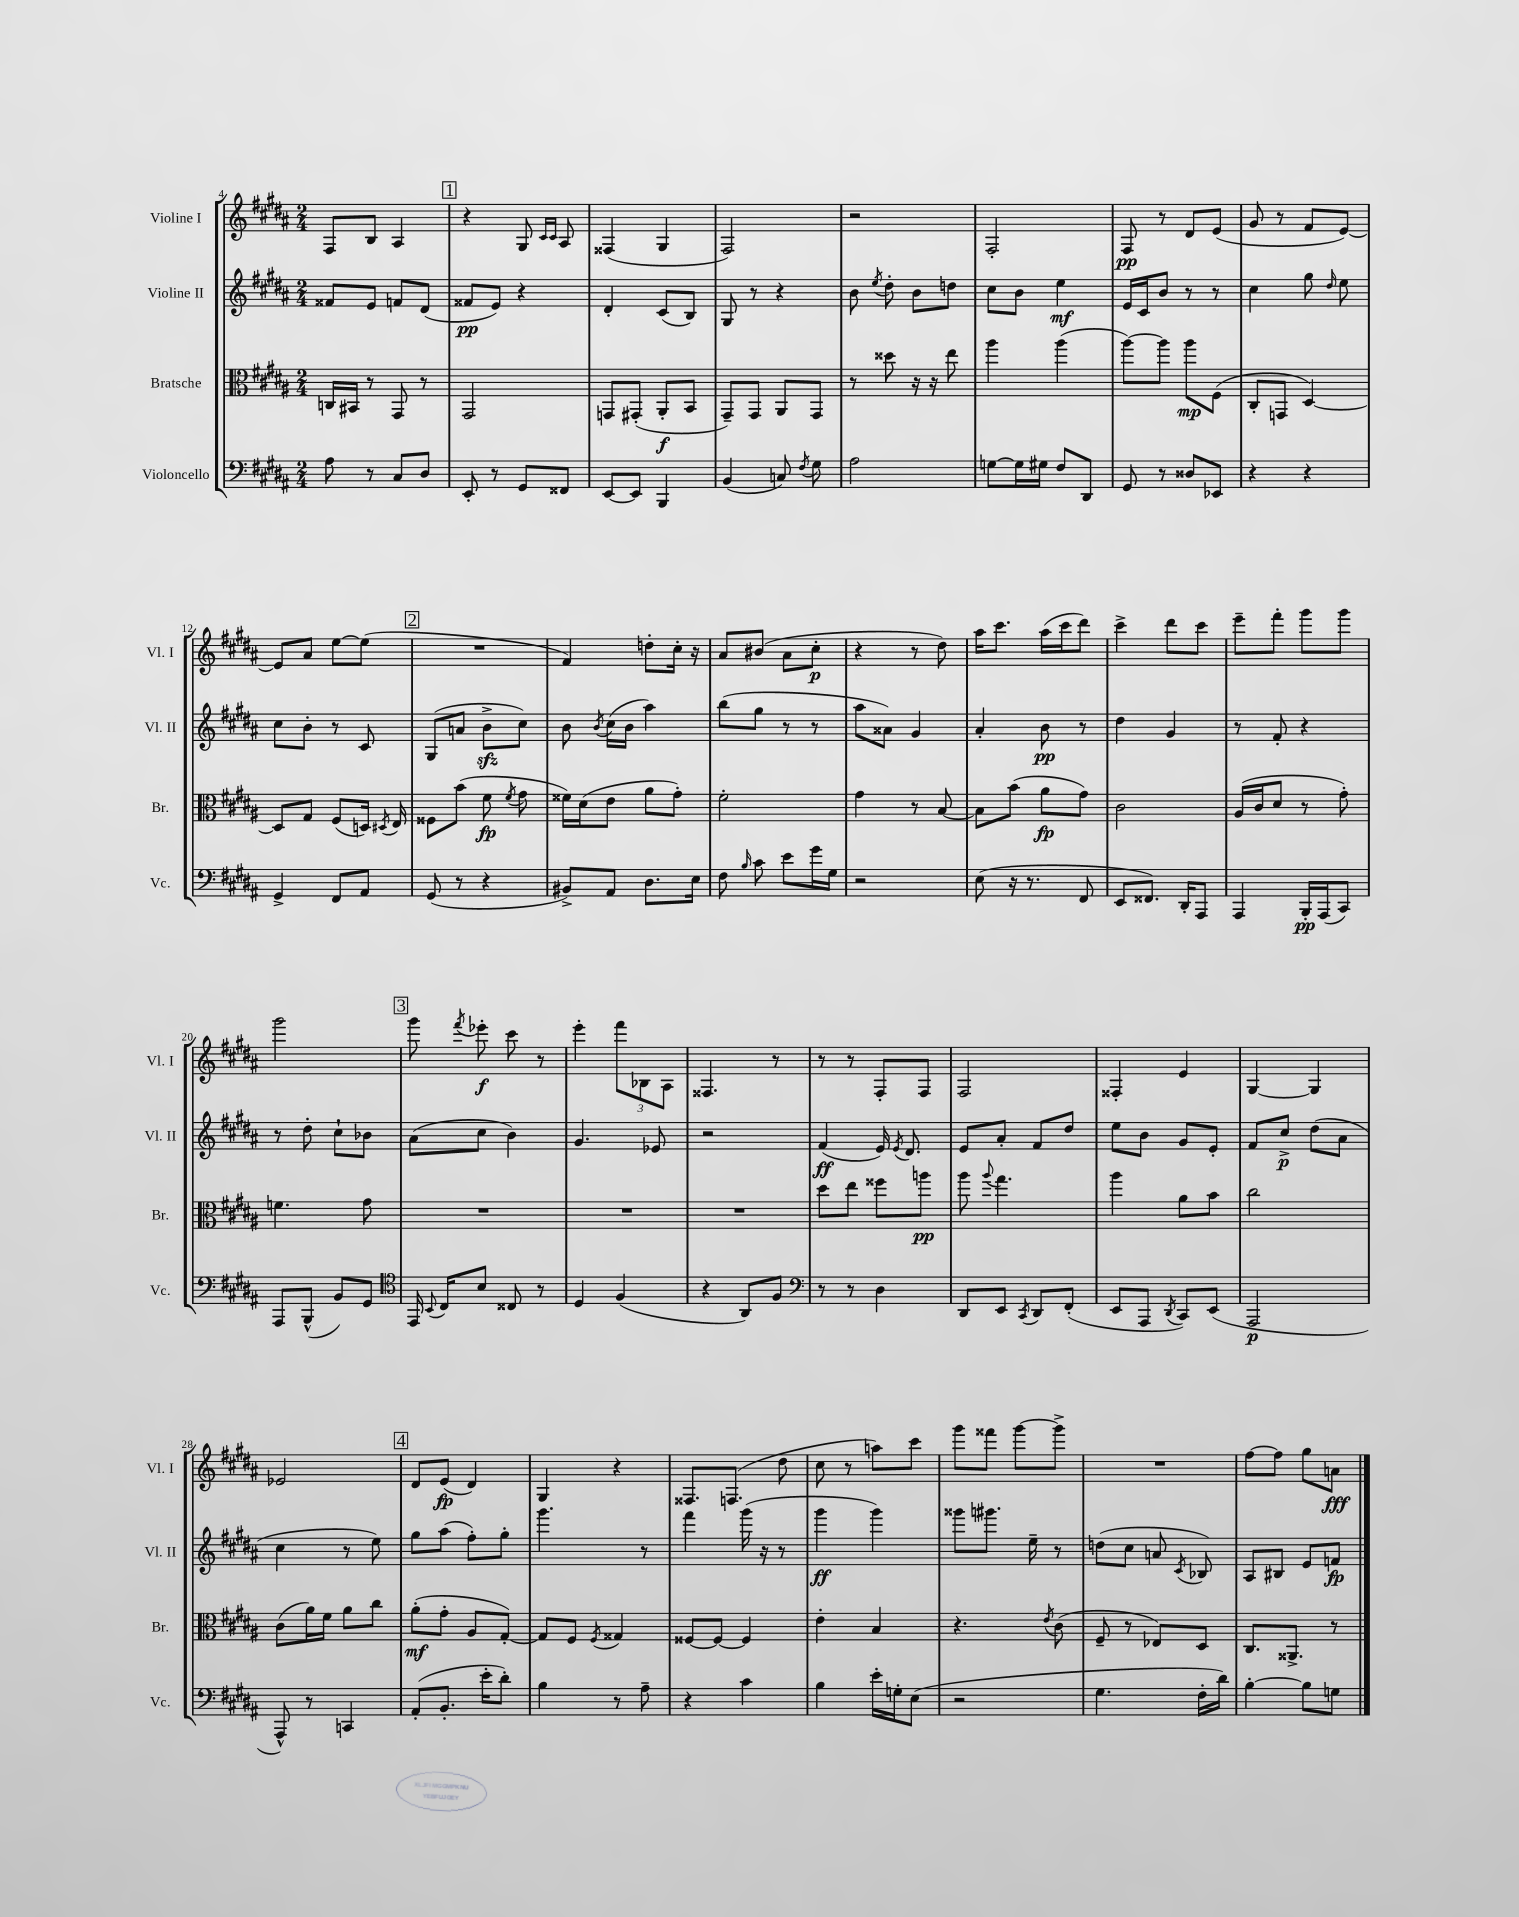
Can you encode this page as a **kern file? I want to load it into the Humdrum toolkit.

**kern	**kern	**kern	**kern
*staff4	*staff3	*staff2	*staff1
*clefF4	*clefC3	*clefG2	*clefG2
*k[f#c#g#d#a#]	*k[f#c#g#d#a#]	*k[f#c#g#d#a#]	*k[f#c#g#d#a#]
*M2/4	*M2/4	*M2/4	*M2/4
8A#	16C	8f##	8F#
.	16BB#	.	.
8r	8r	8e	8B
8C#	8GG#	8f	4A#
8D#	8r	(8d#	.
=	=	=	=
8EE'	2GG#	8f##	4r
8r	.	8e)	.
8GG#	.	4r	8G#
.	.	.	16qqc#
.	.	.	16qqc#
8FF##	.	.	8A#
=	=	=	=
[8EE	8GG	4d#'	(4F##
8EE]	(8GG#'	.	.
4BBB	8AA#'	(8c#	4G#
.	8BB	8B)	.
=	=	=	=
(4BB	8GG#~)	8G#	2F#)
.	8GG#	8r	.
8C)	8AA#	4r	.
8qF#	.	.	.
8G#	8GG#	.	.
=	=	=	=
2A#	8r	8b	2r
.	.	8qee	.
.	8dd##	8dd#'	.
.	16r	8b	.
.	16r	.	.
.	8ee	8dd	.
=	=	=	=
[8G	4aa#	8cc#	2F#'
16G]	.	8b	.
16G#	.	.	.
8F#	(4aa#	4ee	.
8DD#	.	.	.
=	=	=	=
8GG#	[8aa#)	16e	8F#
.	.	16c#	.
8r	8aa#]	8b	8r
8D##	8aa#	8r	8d#
8EE-	(8F#	8r	(8e
=	=	=	=
4r	8C#'	4cc#	8g#
.	8GG	.	8r
4r	[4D#)	8gg#	8f#
.	.	16qqdd#	.
.	.	8ee	[8e)
=	=	=	=
4GG#^	8D#]	8cc#	8e]
.	8G#	8b'	8a#
8FF#	(8F#	8r	[8ee
8AA#	16D)	8c#	(8ee]
.	8qD#	.	.
.	16E	.	.
=	=	=	=
(8GG#	8F##	(8G#	2r
8r	(8b	8a	.
4r	8f#	8b^	.
.	8qf#	.	.
.	8g#	8cc#)	.
=	=	=	=
8BB#^)	16f##)	8b	4f#)
.	(16d#	.	.
.	.	8qb	.
8AA#	8e	(16cc#	.
.	.	16b	.
8.D#	8a#	4aa#)	8dd'
.	8g#')	.	16cc#'
16E	.	.	16r
=	=	=	=
8F#	2f#'	(8bb	8a#
16qqB	.	.	.
8c#	.	8gg#	(8b#
8e	.	8r	8a#
16g#	.	8r	8cc#'
16G#	.	.	.
=	=	=	=
2r	4g#	8aa#	4r
.	.	8a##)	.
.	8r	4g#	8r
.	[8B	.	8dd#)
=	=	=	=
(8E	8B]	4a#'	16aa#
.	.	.	8.ccc#
16r	(8b	.	.
8.r	.	.	.
.	8a#	8b	(16aa#
.	.	.	16ccc#
8FF#	8g#)	8r	8ddd#)
=	=	=	=
8EE	2c#	4dd#	4ccc#^
8.FF##)	.	.	.
.	.	4g#	8ddd#
16DD#'	.	.	.
8AAA#	.	.	8ccc#
=	=	=	=
4AAA#	(16A#	8r	8eee~
.	16c#	.	.
.	8d#	8f#'	8fff#'
16BBB'	8r	4r	8ggg#
(16AAA#	.	.	.
8CC#)	8g#')	.	8ggg#
=	=	=	=
8AAA#	4.f	8r	2ggg#
(8BBB^^	.	8dd#'	.
8BB)	.	8cc#`	.
8GG#	8g#	8b-	.
=	=	=	=
*clefC4	*	*	*
16EE	2r	(8a#	8ggg#
8qqBB	.	.	.
16C#	.	.	.
.	.	.	8qfff#
8B	.	8cc#	8eee-'
8C##	.	4b)	8ccc#
8r	.	.	8r
=	=	=	=
4D#	2r	4.g#	4eee'
(4F#	.	.	12fff#
.	.	.	12B-
.	.	8e-	.
.	.	.	12A#
=	=	=	=
4r	2r	2r	4.F##
8AA#)	.	.	.
8F#	.	.	8r
=	=	=	=
*clefF4	*	*	*
8r	8dd#	(4f#	8r
8r	8ee	.	8r
4D#	8ff##	16e)	8F#'
.	.	8qe	.
.	.	8.d#	.
.	8aa	.	8F#
=	=	=	=
8DD#	8aa#	8e	2F#
.	8qqaa#	.	.
8EE	4.gg#	8a#'	.
8qCC#	.	.	.
8DD#	.	8f#	.
(8FF#'	.	8dd#	.
=	=	=	=
8EE	4aa#	8ee	4F##'
8AAA#	.	8b	.
8qDD#	.	.	.
8CC#)	8a#	8g#	4e
(8EE	8b	8e'	.
=	=	=	=
2AAA#	2cc#	8f#	[4G#
.	.	8cc#^	.
.	.	(8dd#	4G#]
.	.	8a#	.
=	=	=	=
8AAA#^^)	(8c#	4cc#	2e-
8r	16a#)	.	.
.	16f#	.	.
4CC	8a#	8r	.
.	8cc#	8ee)	.
=	=	=	=
(8AA#'	(8a#'	8gg#	8d#
8.BB'	8g#'	(8aa#	(8e
.	8A#	8ff#')	4d#)
16e'	.	.	.
8d#')	[8G#')	8gg#'	.
=	=	=	=
4B	8G#]	4.ggg#	4G#
.	8F#	.	.
.	8qF#	.	.
8r	4G##	.	4r
8A#~	.	8r	.
=	=	=	=
4r	[8F##	4fff#	8.F##
.	8F##_	.	.
.	.	.	(8.F
4c#	4F##]	(16ggg#	.
.	.	16r	.
.	.	8r	8dd#
=	=	=	=
4B	4e'	4ggg#	8cc#
.	.	.	8r
16e'	4B	4ggg#)	8aa)
16G'	.	.	.
(8E	.	.	8ccc#
=	=	=	=
2r	4.r	8ggg##	8ggg#
.	.	8.ggg#	8fff##
.	.	.	[8ggg#
.	.	16ee~	.
.	8qe	.	.
.	(8c#	8r	8ggg#^]
=	=	=	=
4.G#	8F#~	(8dd	2r
.	8r	8cc#	.
.	8E-)	8a	.
.	.	8qc#	.
16F#'	8D#	8B-)	.
16d#)	.	.	.
=	=	=	=
[4B'	8.C#	8A#	[8ff#
.	.	8B#	8ff#]
.	8.AA##^	.	.
8B]	.	8e	8gg#
8G	8r	8f	8a
==	==	==	==
*-	*-	*-	*-
